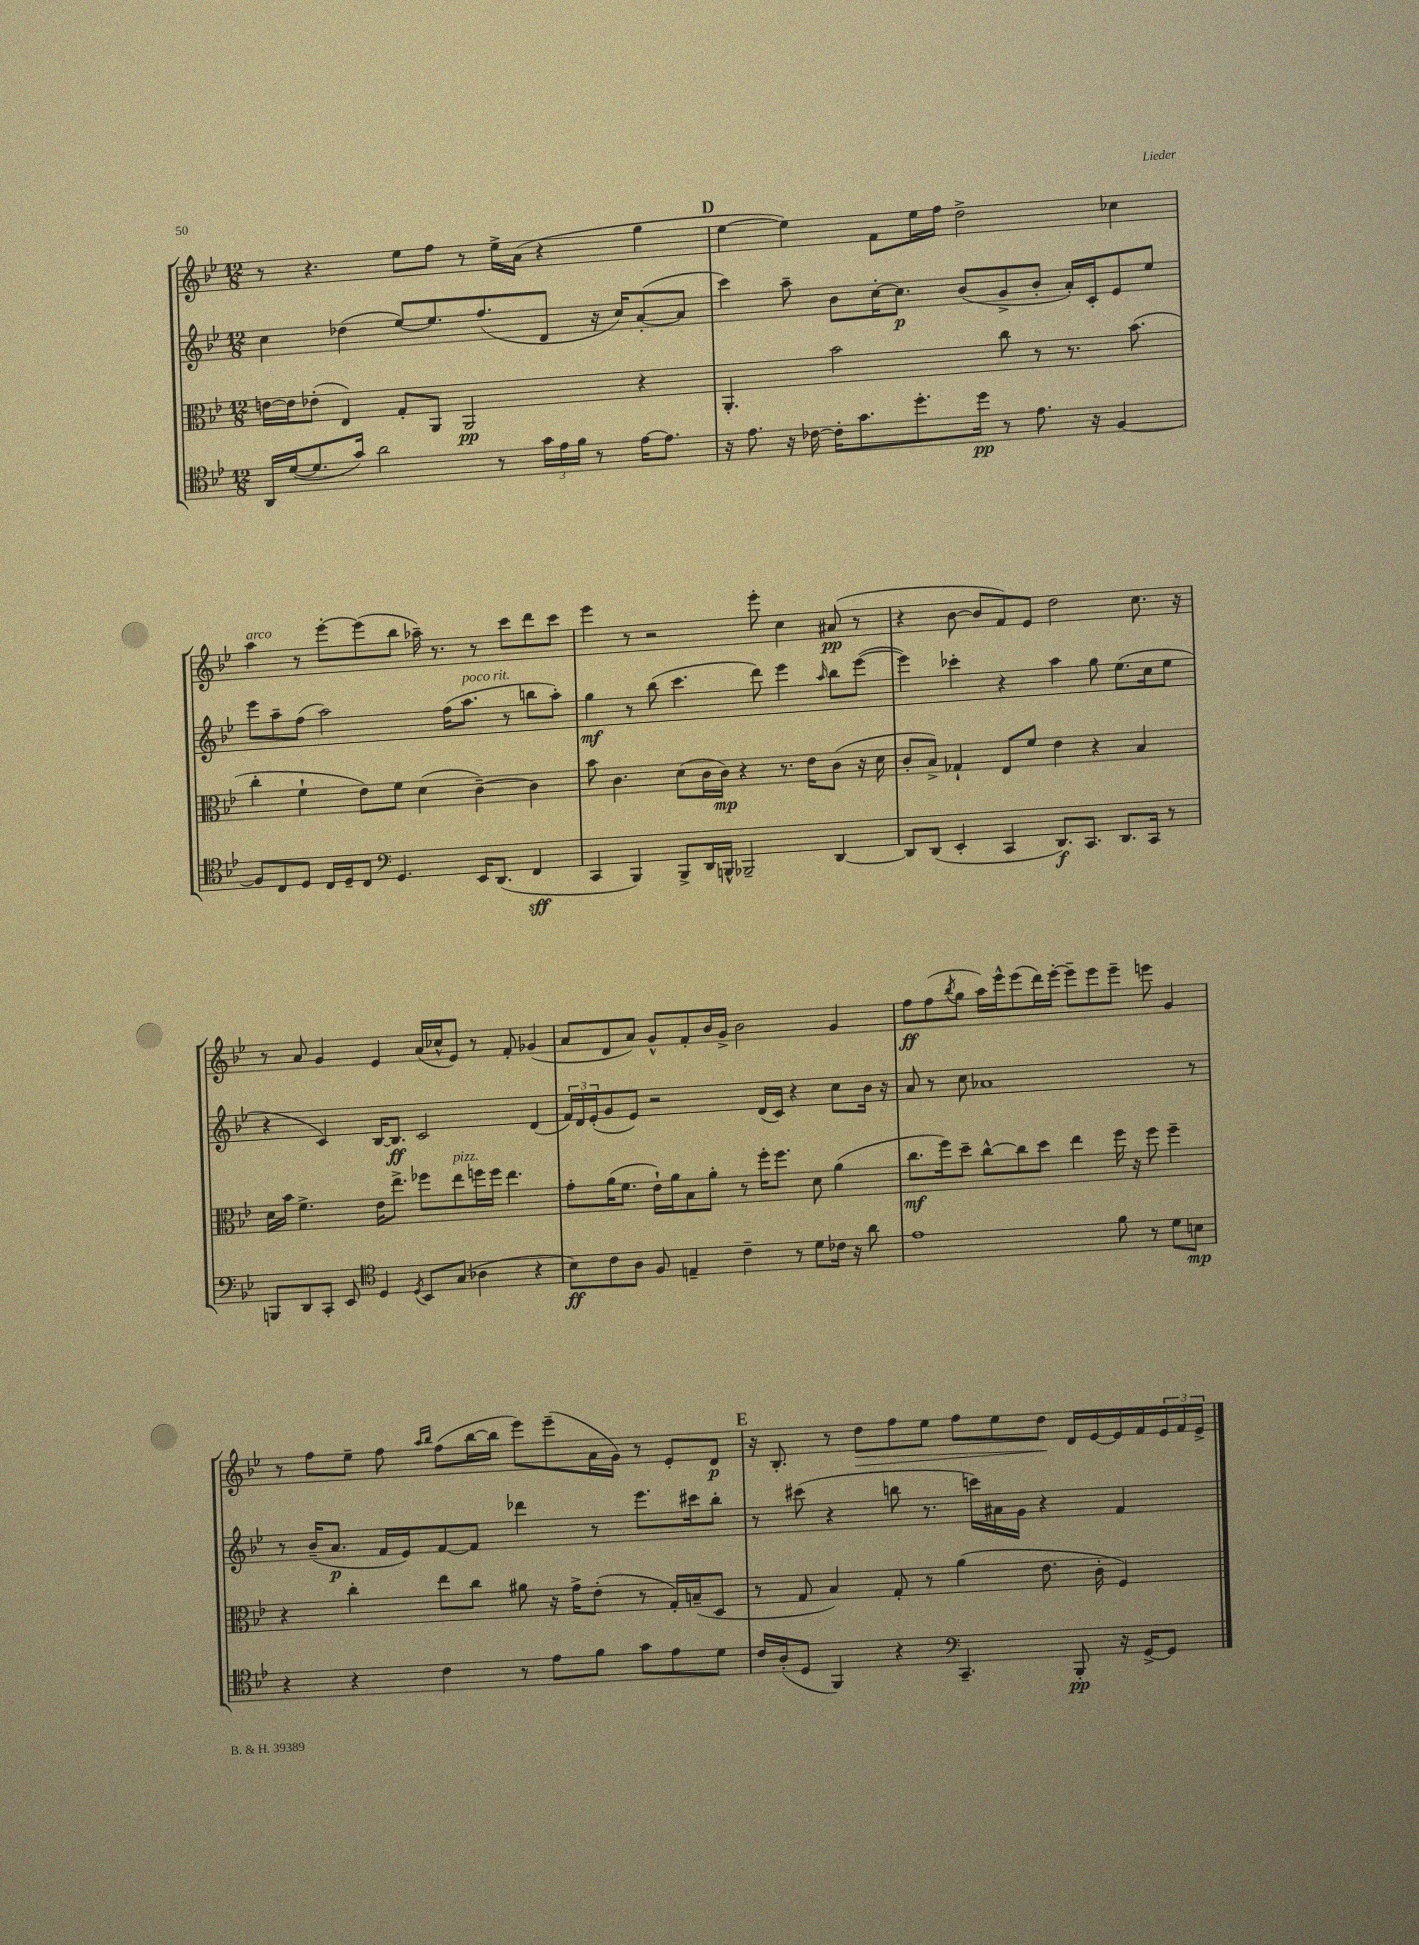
<<
\new StaffGroup <<
\new Staff = "s0" {
    \clef treble \key bes \major \numericTimeSignature \time 12/8
    r8 r4. ees''8 f''8 r8 ees''16-> a'16( r4 g''4 |
    \mark \markup { \bold "D" } ees''4~ ees''4) f'8 ees''16 f''16 d''2-> ces''4 |
    a''4^\markup { \italic "arco" } r8 ees'''8~-. ees'''8( bes''8 aes''16--) r8. r8 c'''8 d'''8 c'''8 |
    ees'''4 r8 r2 ees'''8-. c''4 ais'8\pp( r8 |
    r4 bes'8~ bes'8 f'8) ees'8 d''2 c''8. r16 |
    r8 a'8 g'4 ees'4 a'16( ces''16-^ ees'8) r8 f'8-. ges'4( |
    a'8 d'8 a'8) g'8-^ f'8-. bes'16 g'16-> bes'2 g'4 |
    f''8\ff f''8( \acciaccatura { bes''8 } g''8 a''16) ees'''16-^ ees'''8( d'''16) ees'''16~-. ees'''8-- ees'''8 ees'''8-- e'''8 g'4 |
    r8 f''8 ees''8-- f''8 \grace { a''16 bes''16 } f''8( bes''16~ bes''16 ees'''8) ees'''8--( a'16 g'16) r8 ees'8-. d'8\p |
    \mark \markup { \bold "E" } r16 bes8.-. r8 d''8\> f''8 ees''8 f''8 ees''8 d''8\! d'16 ees'16~ ees'16 f'16 \tuplet 3/2 { ees'16 f'16 ees'16-> } \bar "|." |
}
\new Staff = "s1" {
    \clef treble \key bes \major \numericTimeSignature \time 12/8
    c''4 des''4( ees''8~) ees''8. f''8.( d'8 r16 c''16) a'8~-.( a'8 |
    \mark \markup { \bold "D" } c'''4) a''8-- bes'8 c''16~-. c''8.\p bes'8( g'8-> bes'8-. a'16-.) c'16-. ees'8 ees''8 |
    ees'''8 a''8-- f''8( a''2) f''16( a''8.^\markup { \italic "poco rit." } r8 b''8 a''8-.) |
    g''4\mf r8 bes''8( c'''4. d'''8) ees'''4 \grace { a''16 } bes''8 ees'''8~( |
    ees'''4) ces'''4-. r4 a''4 g''8 ees''8.( c''16 ees''8 |
    r4 c'4) bes16~ bes8.\ff c'2 d'4( |
    \tuplet 3/2 { f'16) d'16 ees'16-.( } g'8 ees'8) r2 d'16( c'16) r4 c''8 bes'16 r16 |
    a'8 r8 c''8 aes'1 r8 |
    r8 bes'16--( a'8.\p f'16 ees'16) f'8~ f'8 des'''4 r8 ees'''8. cis'''16 bes''8-. |
    \mark \markup { \bold "E" } r8 cis'''8( r4 b''8 r8. c'''16) ais'16 g'16 r4 f'4 \bar "|." |
}
\new Staff = "s2" {
    \clef alto \key bes \major \numericTimeSignature \time 12/8
    e'16~ e'16 ees'8-.( ees4) g8-. a,8 a,2\pp r4 |
    \mark \markup { \bold "D" } a,4.-. bes'2 c''8 r8 r8. bes'8.( |
    c''4-. f'4-! ees'8) f'8 d'4( c'4~--) c'4 |
    bes'8 c'4. d'8( c'16 c'16\mp) r4 r8. ees'16 c'8( r16 d'16 |
    c'8-. bes8->) ges4-! ees8 f'8 ees'4 r4 bes4 |
    d'16 bes'16 f'4.-> ees'16 ees''8.-> fes''8 ees''8^\markup { \italic "pizz." } f''16 f''16 ees''4. |
    g'8-. a'16( f'8. ees'16-!) a'16 bes8 a'8-. r8 f''16-. f''8. d'8 a'4( |
    c''8.\mf f''16) d''8-- c''8~-^ c''8 d''8 ees''4 f''16 r16 f''8 f''4-- |
    r4 c''4-. ees''8 c''8 ais'8 r16 g'16-> ees'8-.( r8 g16-.) b16--( d8 |
    \mark \markup { \bold "E" } r8 g8 bes4) g8-. r8 a'4( ees'8. c'16-. f4) \bar "|." |
}
\new Staff = "s3" {
    \clef tenor \key bes \major \numericTimeSignature \time 12/8
    a,16 d'16~( d'8. g'16) a'2 r8 \tuplet 3/2 { g'16 ees'16 f'16 } r8 ees'16~ ees'8. |
    \mark \markup { \bold "D" } r16 ees'8. r16 ces'16~ ces'16-. g'8. d''8.-. d''16\pp r8 ees'8. r16 f4~ |
    f8 c8 d8 c16 d16-- c8 \clef bass g,4. ees,16 d,8.( f,4\sff |
    c,4 bes,,4) bes,,8-> d,16 b,,16-^ bes,,2-- d,4~ |
    d,8 d,8( ees,4-. c,4 d,8.\f) c,8. d,8. c,16 r8 |
    b,,8 d,8 c,8-. ees,8 \clef tenor d4 \acciaccatura { d8 } bes,8 g8( aes4 r4 |
    bes8\ff) c'8 a8 f8 e4-- c'4-- r8 d'8 ces'16 r16 a'8 |
    ees'1 f'8 r8 d'8 b8\mp |
    r4 r4 c'4 r8 ees'8 f'8 g'8 ees'8 d'8 |
    \mark \markup { \bold "E" } c'16 a16-.( d8 f,4) r4 \clef bass c,4.-- bes,,8-.\pp r16 g,16~-> g,8 \bar "|." |
}
>>
>>
\layout { \context { \Score \remove "Bar_number_engraver" } }
